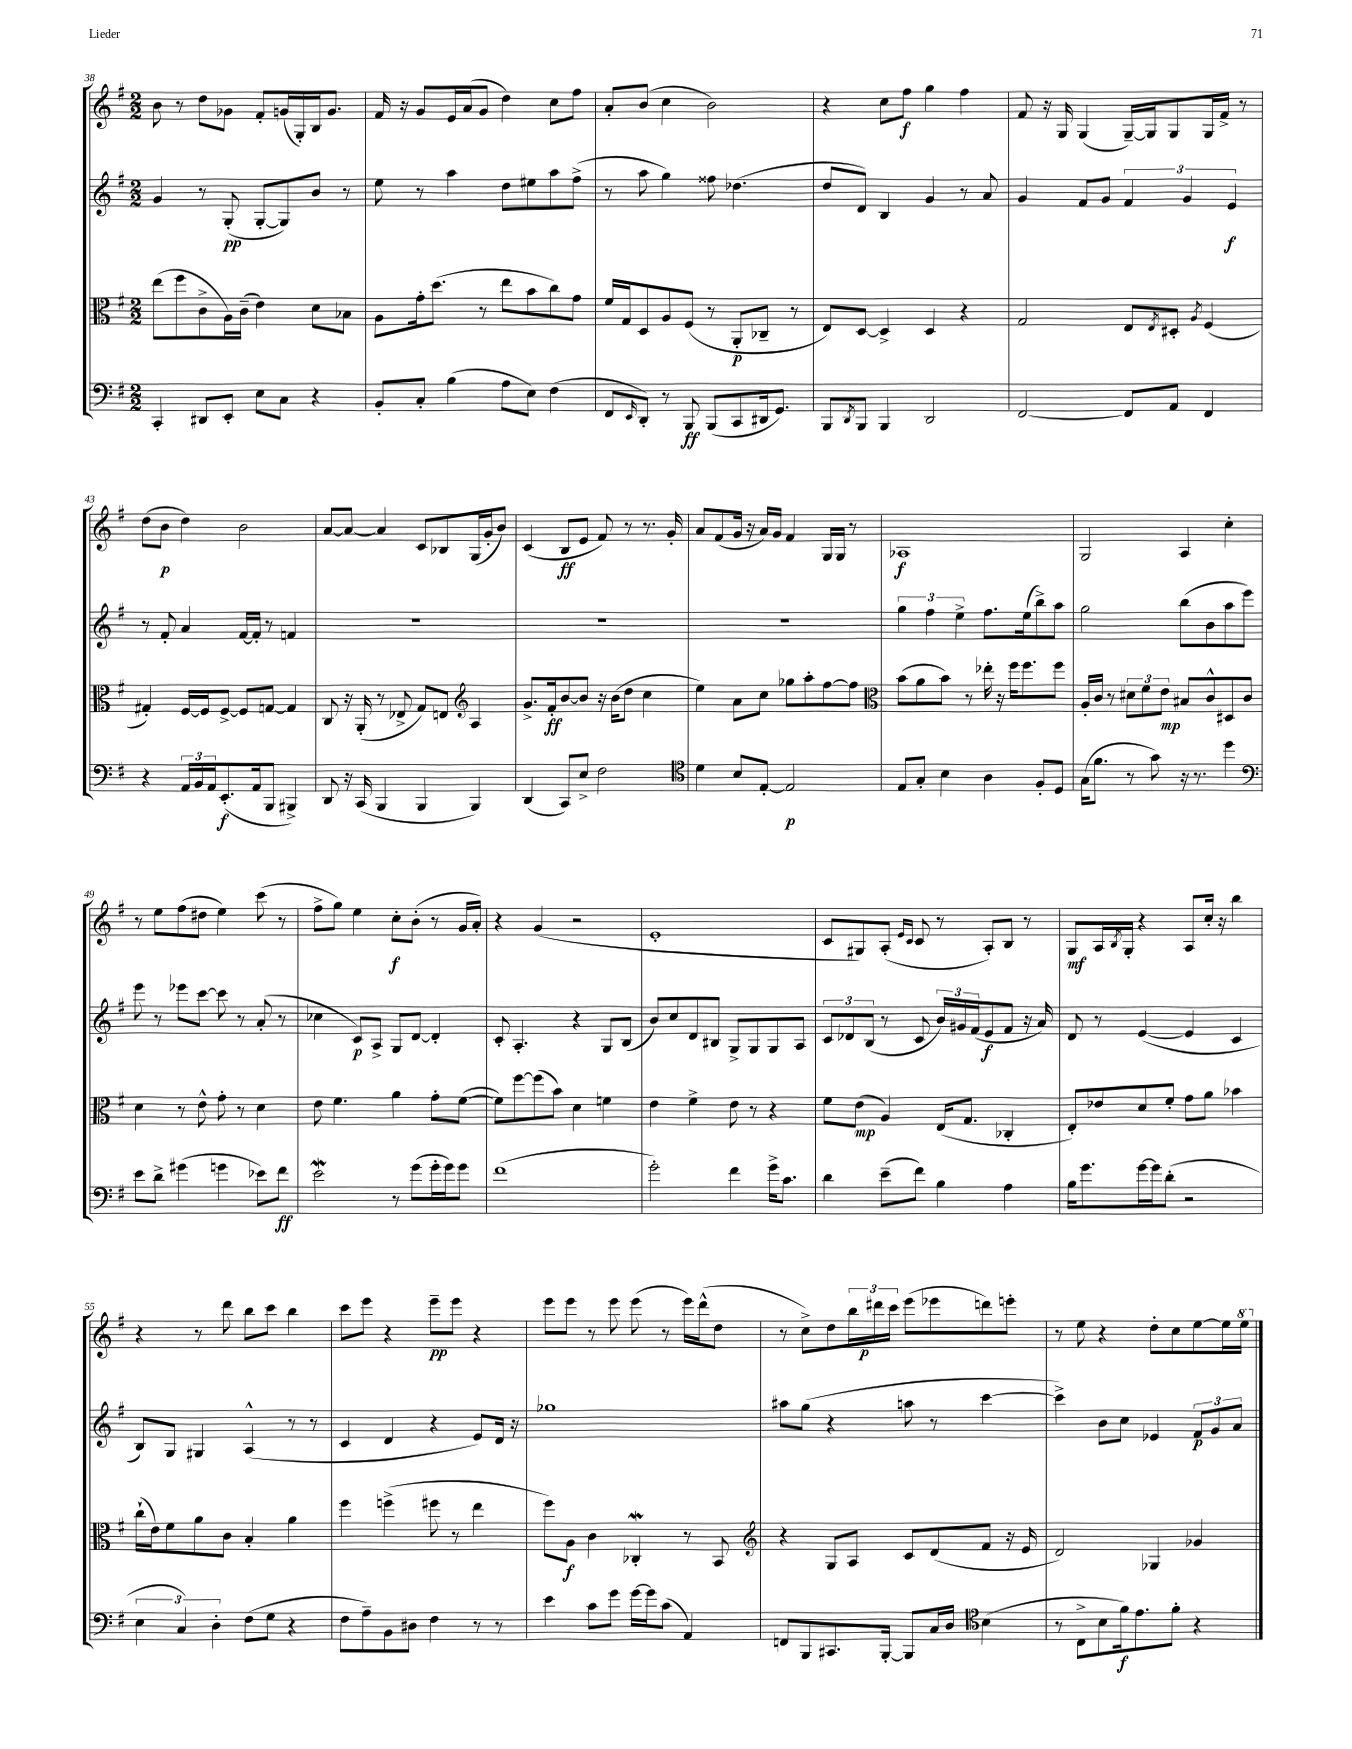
<<
\new StaffGroup <<
\new Staff = "s0" {
    \clef treble \key g \major \numericTimeSignature \time 2/2
    b'8 r8 d''8 ges'8 fis'8-. g'16( g16-.) b16 g'8. |
    fis'16 r16 g'8 e'16 a'16( g'8 d''4) c''8 fis''8 |
    a'8-. b'8( c''4 b'2) |
    r4 c''8 fis''8\f g''4 fis''4 |
    fis'8 r16 g16 g4( g16~--) g16 g8 g16 fis'16-> r8 |
    d''8( b'8\p d''4) b'2 |
    a'8~ a'8~ a'4 c'8 bes8 g16( g'16-. b'8) |
    c'4( b8\ff e'8 fis'8) r8 r8. g'16-. |
    a'8 fis'8( g'16 r16 a'16) g'16 fis'4 g16 g16 r8 |
    aes1\f |
    g2 a4 c''4-. |
    r8 e''8 fis''8( dis''8 e''4) c'''8( r8 |
    fis''8-> g''8) e''4 c''8-.\f b'8-.( r8 g'16 a'16-.) |
    r4 g'4( r2 |
    e'1-. |
    c'8 gis8) a8-.( \grace { e'16 c'16 } c'8 r8 a8-.) b8 r8 |
    g8\mf a16 \acciaccatura { b8 } g16-. r4 a8 c''16-. r16 b''4 |
    r4 r8 d'''8 b''8 c'''8 b''4 |
    c'''8 e'''8 r4 e'''8--\pp e'''8 r4 |
    e'''8 e'''8 r8 e'''8 e'''8( r8 e'''16) d'''16-^( d''8 |
    r8 c''8->) d''8 \tuplet 3/2 { b''16 dis'''16\p c'''16 } e'''8( ees'''8 d'''8) e'''8-. |
    r8 e''8 r4 d''8-. c''8 e''8~ e''16 \ottava #1 e'''16 \ottava #0 \bar "|." |
}
\new Staff = "s1" {
    \clef treble \key g \major \numericTimeSignature \time 2/2
    g'4 r8 g8-.\pp( g8~-. g8) b'8 r8 |
    e''8 r8 a''4 d''8 eis''8 a''8 fis''8->( |
    r8 a''8 g''4) fisis''8 des''4.( |
    d''8 d'8) b4 g'4 r8 a'8 |
    g'4 fis'8 g'8 \tuplet 3/2 { fis'4 g'4 e'4\f } |
    r8 fis'8-. a'4 fis'16~ fis'16-. r8 f'4 |
    R1 |
    R1 |
    R1 |
    \tuplet 3/2 { g''4 fis''4 e''4-> } fis''8. e''16( b''8->) a''8 |
    g''2 b''8( b'8 a''8 e'''8) |
    e'''8 r8 ees'''8 c'''8~ c'''8 r8 a'8-.( r8 |
    ces''4 c'8\p) a8-> g8 d'8~ d'4-. |
    c'8-. a4.-. r4 g8 b8( |
    b'8) c''8 d'8 bis8 g8-> g8 g8 a8 |
    \tuplet 3/2 { c'8 des'8 b8( } r8 c'8 \tuplet 3/2 { b'16) gis'16 fis'16( } e'8\f fis'8 r16 a'16) |
    d'8 r8 e'4~( e'4 c'4 |
    b8) g8 gis4 a4-^( r8 r8 |
    c'4 d'4 r4 e'8) d'16 r16 |
    ges''1 |
    ais''8 g''8( r4 a''8 r8 c'''4~ |
    c'''4->) b'8 c''8 ees'4 \tuplet 3/2 { fis'8\p g'8 a'8 } \bar "|." |
}
\new Staff = "s2" {
    \clef alto \key g \major \numericTimeSignature \time 2/2
    e''8( fis''8 c'8-> a16) c'16--( e'4) d'8 bes8 |
    a8 g'16-. d''8.( r8 e''8 b'8 c''8) g'8 |
    fis'16 g16 d8 a8 fis8( r8 a,8-.\p ces8-- r8 |
    e8) d8~ d4-> d4 r4 |
    g2 e8 \acciaccatura { e8 } dis8-. \acciaccatura { a8 } fis4( |
    gis4-.) fis16~ fis16 fis8~-> fis8 g8~ g4 |
    c8 r16 a,16-.( r8 ees8-> g8) e8 \clef treble a4 |
    g'8.-> fis'16-.\ff b'8~ b'8 r16 b'16( d''8 c''4 |
    e''4) a'8 c''8 ges''8 a''8-. fis''8~ fis''8 |
    \clef alto b'8( a'8 b'8) r8 ees''16-. r16 fis''16 fis''8. fis''8 |
    a16-. c'16 r8 \tuplet 3/2 { dis'8 fis'8 e'8\mp } bis8 c'8-^ dis8 c'8 |
    d'4 r8 e'8-^ g'8-. r8 d'4 |
    e'8 fis'4. a'4 g'8-. fis'8~( |
    fis'8) fis''8~ fis''8( b'8) d'4 f'4 |
    e'4 fis'4-> e'8 r8 r4 |
    fis'8 e'8\mp( a4) e16( g8. ces4-. |
    e8-.) ees'8 d'8 fis'8-. g'8 a'8 bes'4 |
    c''16-!( e'16) fis'8 a'8 c'8 b4-. a'4 |
    fis''4 f''4->( fis''8 r8 e''4 |
    fis''8) a8\f c'4 ces4-.\mordent r8 b,8 |
    \clef treble r4 g8 a8 c'8 d'8( fis'8 r16 e'16 |
    d'2) ges4 ges'4 \bar "|." |
}
\new Staff = "s3" {
    \clef bass \key g \major \numericTimeSignature \time 2/2
    c,4-. dis,8 e,8-. e8 c8 r4 |
    b,8-. c8-. b4( a8 e8) fis4( |
    fis,8 \grace { e,16 } d,8-.) r8 b,,8\ff b,,8( c,8 dis,16 g,8.) |
    b,,8 \acciaccatura { d,8 } b,,8 b,,4 d,2 |
    fis,2~ fis,8 a,8 fis,4 |
    r4 \tuplet 3/2 { a,16 b,16 a,16 } e,8.-.\f( a,16 b,,8 bis,,4->) |
    d,8 r16 c,16( b,,4 b,,4 b,,4) |
    d,4( c,8) e8-> fis2 |
    \clef tenor d'4 b8 e8~-. e2\p |
    e8 g8-. b4 a4 fis8-. d8 |
    g16( fis'8. r8 g'8) r16 r8. d''4 |
    \clef bass e'8 d'8-> gis'4( g'4 ees'8) fis'8\ff |
    e'2\mordent r8 g'8( g'16-. g'16) g'8 |
    fis'1( |
    g'2-.) fis'4 g'16-> c'8. |
    d'4 e'8--( fis'8) b4 a4 |
    b16 g'8. g'16~ g'16 d'8-.( r2 |
    \tuplet 3/2 { e4 c4) d4-. } fis8( g8 r4 |
    fis8 a8--) b,8 dis8 fis4 r8 r8 |
    e'4 c'8 g'8 g'16~ g'16 c'8( a,4) |
    f,8 b,,8 cis,8. b,,16~-. b,,8 c16 d16 \clef tenor b4( |
    r8 c8-> b8 fis'16\f) e'8. fis'8-. r4 \bar "|." |
}
>>
>>
\layout { \context { \Score currentBarNumber = #38 } }
